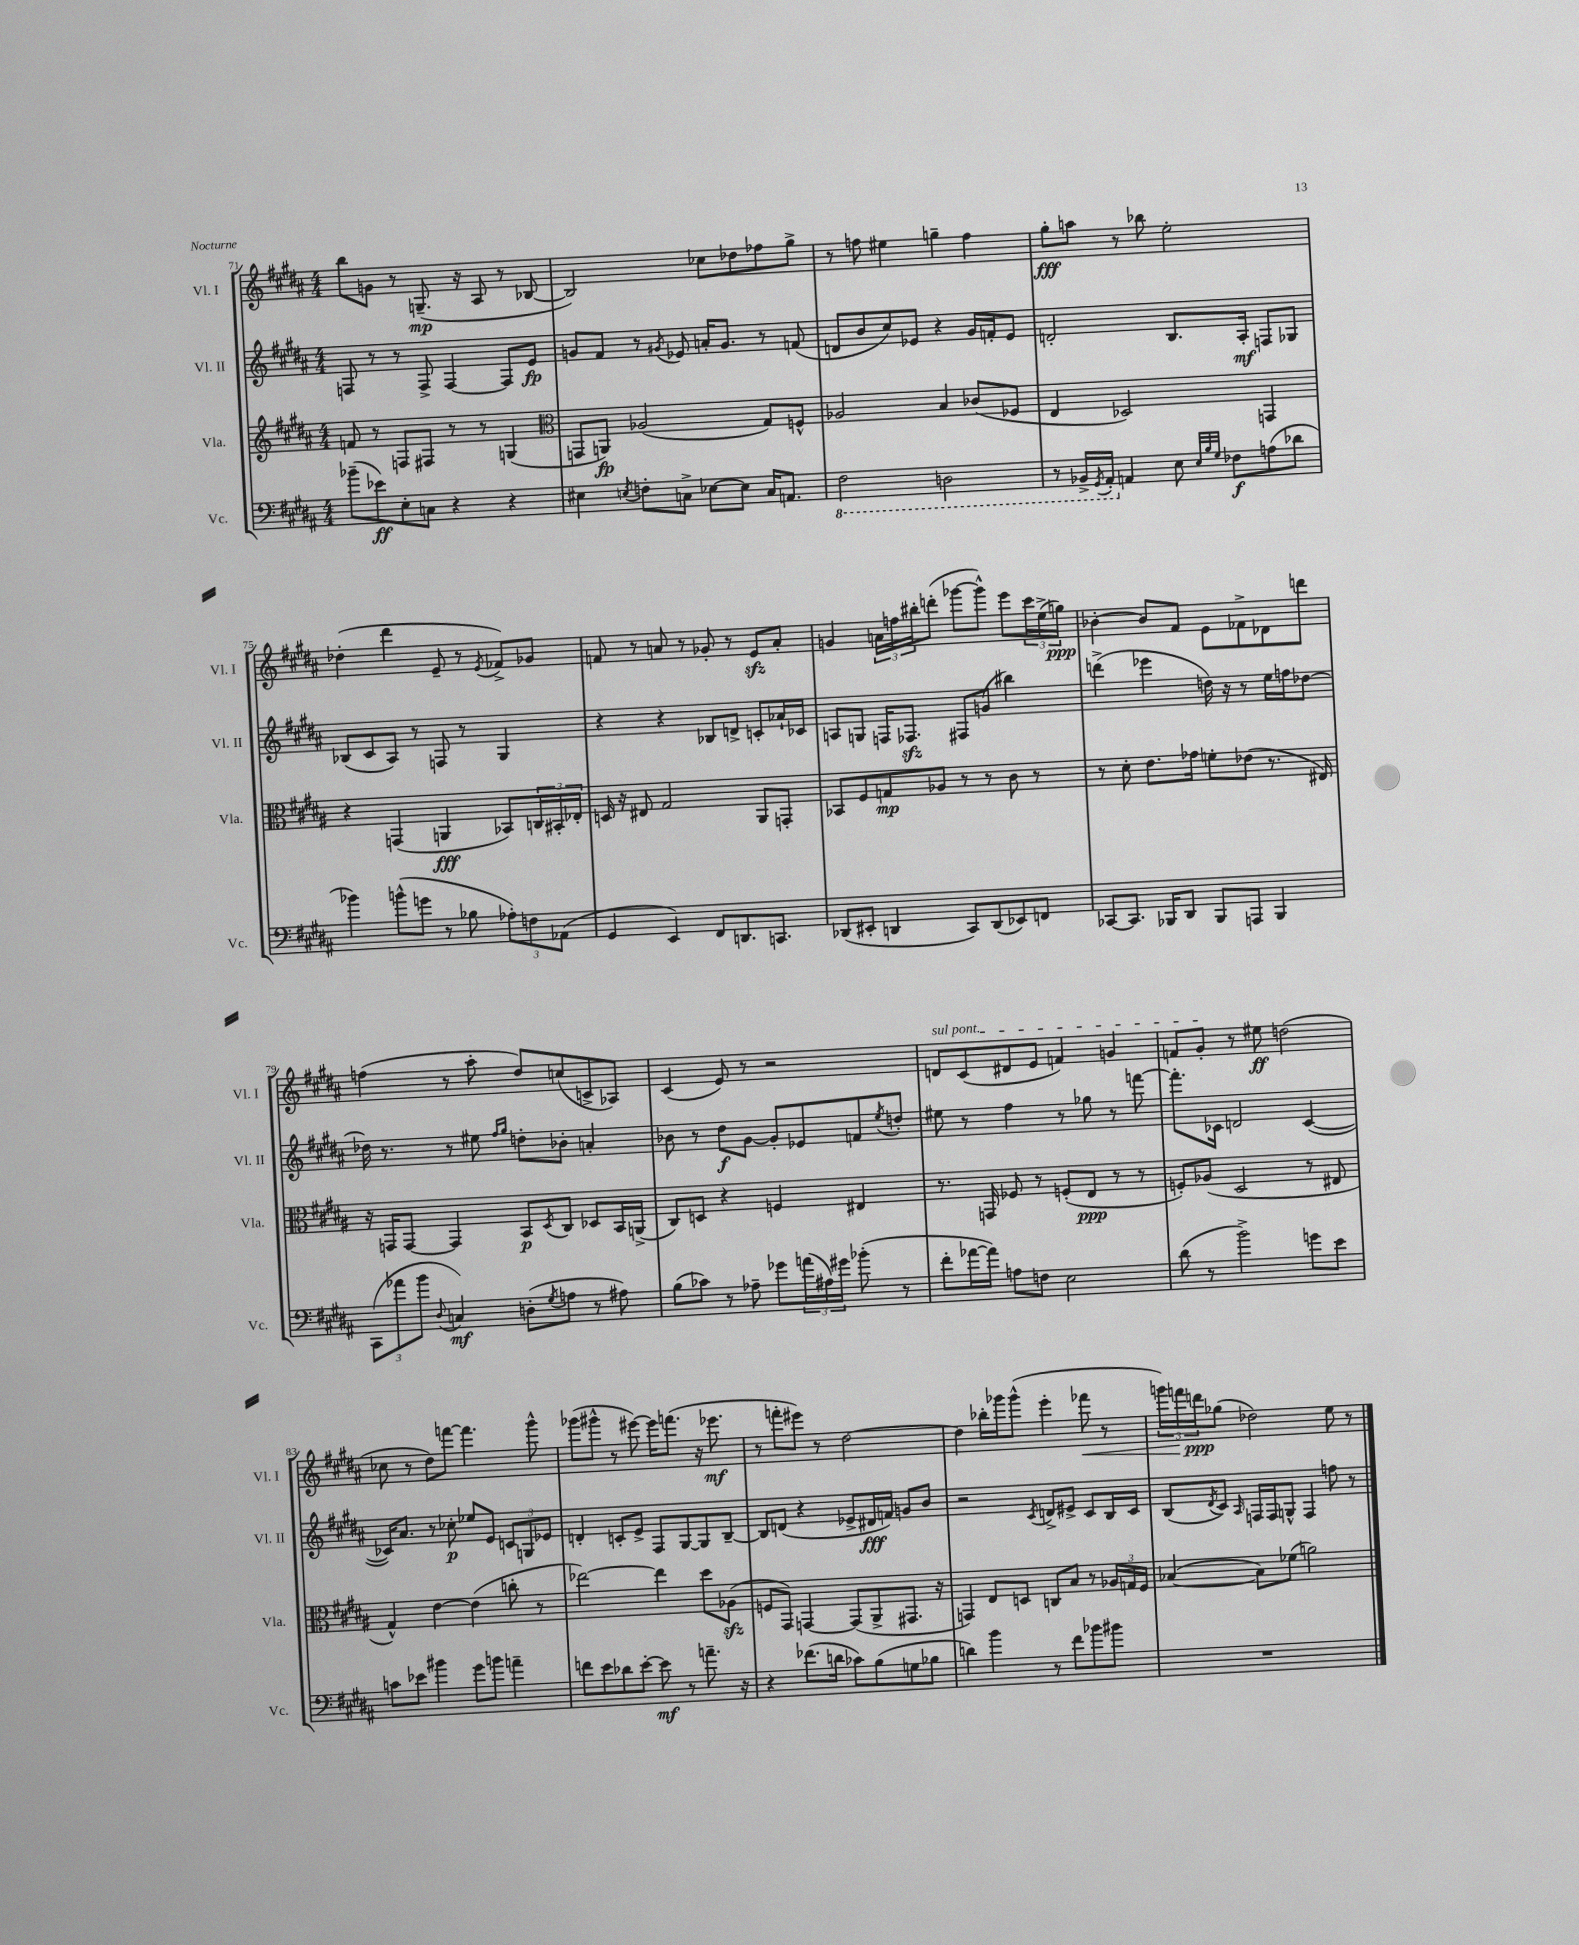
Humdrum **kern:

**kern	**dynam	**kern	**dynam	**kern	**dynam	**kern	**dynam
*part4	*part4	*part3	*part3	*part2	*part2	*part1	*part1
*staff4	*staff4	*staff3	*staff3	*staff2	*staff2	*staff1	*staff1
*I"Vc.	*	*I"Vla.	*	*I"Vl. II	*	*I"Vl. I	*
*I'Vc.	*	*I'Vla.	*	*I'Vl. II	*	*I'Vl. I	*
*clefF4	*	*clefG2	*	*clefG2	*	*clefG2	*
*k[f#c#g#d#a#]	*	*k[f#c#g#d#a#]	*	*k[f#c#g#d#a#]	*	*k[f#c#g#d#a#]	*
*M4/4	*	*M4/4	*	*M4/4	*	*M4/4	*
=71	=71	=71	=71	=71	=71	=71	=71
(8b-X~\L	.	8fn/	.	8Fn/	.	8bb\L	.
8e-X\)	ff	8r	.	8r	.	8gn\J	.
8E'\	.	8Fn/L	.	8r	.	8r	.
8Cn\J	.	8F#X/J	.	8F^/	.	(8.Gn~/	mp
4r	.	8r	.	[4F/	.	.	.
.	.	.	.	.	.	16r	.
.	.	8r	.	.	.	8A#/	.
4r	.	(4Gn/	.	8F/L]	.	8r	.
.	.	.	.	8e/J	fp	[8B-X/	.
=72	=72	=72	=72	=72	=72	=72	=72
*	*	*clefC3	*	*	*	*	*
4E#X\	.	8GGn/L	.	8gn/L	.	2B-/])	.
.	.	8AAn/J)	fp	8f#/J	.	.	.
8qEn/	.	.	.	.	.	.	.
8Fn'\L	.	(2A-X/	.	8r	.	.	.
.	.	.	.	8qg#X/	.	.	.
8Cn^\J	.	.	.	8e-X/	.	.	.
[8E-X\L	.	.	.	16an'/KL	.	8cc-X\L	.
.	.	.	.	8.g#/J	.	.	.
8E-\J]	.	.	.	.	.	8dd-X\	.
16C/KL	.	8G#/L)	.	8r	.	8ff-X\	.
8.AAn/J	.	.	.	.	.	.	.
.	.	8Fn^^/J	.	(8fn/	.	8gg#^\J	.
=73	=73	=73	=73	=73	=73	=73	=73
*8ba	*	*	*	*	*	*	*
2FF#\	.	2A-X/	.	8dn/L	.	8r	.
.	.	.	.	8b/	.	8ffn\	.
.	.	.	.	8cc#/)	.	4ee#X\	.
.	.	.	.	8e-X/J	.	.	.
2DDn\	.	4B/	.	4r	.	4ggn~\	.
.	.	(8c-X/L	.	16g#/LL	.	4ff\	.
.	.	.	.	16fn'/J	.	.	.
.	.	8F-X/J	.	8e-/J	.	.	.
=74	=74	=74	=74	=74	=74	=74	=74
8r	.	4E/	.	2dn'/	.	8gg#'\L	fff
16BBB-X^/LL	.	.	.	.	.	8aan\J	.
8qGGG#/	.	.	.	.	.	.	.
16AAA#'/JJ	.	.	.	.	.	.	.
*X8ba	*	*	*	*	*	*	*
4AAn/	.	2D-X/)	.	.	.	8r	.
.	.	.	.	.	.	8bb-X\	.
8E\	.	.	.	8.B/L	.	2ee'\	.
32qqE/LLL	.	.	.	.	.	.	.
32qqB/	.	.	.	.	.	.	.
32qqG#/JJJ	.	.	.	.	.	.	.
8F-X\L	f	.	.	.	.	.	.
.	.	.	.	16A#'/Jk	mf	.	.
(8An\	.	4GGn/	.	8Fn/L	.	.	.
8d-X\J	.	.	.	8G-X/J	.	.	.
!!LO:LB:g=z
=75	=75	=75	=75	=75	=75	=75	=75
4b-X\)	.	4r	.	(8B-X/L	.	(4dd-X'\	.
.	.	.	.	8c#/	.	.	.
(8bn^^\L	.	(4GGn/	.	8A#/J)	.	4ddd#\	.
8gn\J	.	.	.	8r	.	.	.
8r	.	4AAn/	fff	8Fn/	.	8e~/	.
8B-X\	.	.	.	8r	.	8r	.
.	.	.	.	.	.	8qe/	.
12A-X'\L)	.	8BB-X/L)	.	4G#/	.	8f-X^/L)	.
12Fn\	.	.	.	.	.	.	.
.	.	24Cn/L	.	.	.	8g-X/J	.
(12AA-X\J	.	24BB#X'/	.	.	.	.	.
.	.	24E-X'/JJ	.	.	.	.	.
=76	=76	=76	=76	=76	=76	=76	=76
4GG#/	.	16Dn/	.	4r	.	8fn/	.
.	.	16r	.	.	.	.	.
.	.	8E#X/	.	.	.	8r	.
4EE/)	.	2G#/	.	4r	.	8an/	.
.	.	.	.	.	.	8r	.
8FF#/L	.	.	.	8B-X/L	.	8g-X'/	.
8.DDn/	.	.	.	8dn^/J	.	8r	.
.	.	8AA#/L	.	8cn'/L	.	8ezz/L	.
8.CCn/J	.	.	.	.	.	.	.
.	.	8GGn'/J	.	16a-X`/L	.	8a'/J	.
.	.	.	.	16c-X/JJ	.	.	.
=77	=77	=77	=77	=77	=77	=77	=77
(8DD-X/L	.	8BB-X/L	.	8An/L	.	4gn/	.
8EE#X'/J	.	8F#/	.	8Gn/J	.	.	.
4DDn/	.	8Gn/	mp	16Fn/KL	.	24an\LL	.
.	.	.	.	.	.	24ffn\	.
.	.	.	.	8.F-Xzz/J	.	.	.
.	.	.	.	.	.	24bb#X'\J	.
.	.	8A-X/J	.	.	.	(8dddn'\J	.
8CC#/L)	.	8r	.	8F#X/L	.	[8ggg-X\L	.
(8DD/	.	8r	.	(8gn/J	.	8ggg-^^\J])	.
8EE-X/)	.	8c#\	.	4bb#X\)	.	8eee\L	.
8FFn/J	.	8r	.	.	.	24ccc#\L	.
.	.	.	.	.	.	(24ee^\	.
.	.	.	.	.	.	24ggn\JJ)	ppp
=78	=78	=78	=78	=78	=78	=78	=78
[8CC-X/L	.	8r	.	(4dddn^\	.	[4b-X'\	.
8.CC-/J]	.	8d#'\	.	.	.	.	.
.	.	8.e\L	.	4eee-X\	.	8b-/L]	.
16BBB-X/KL	.	.	.	.	.	.	.
8DD#/J	.	.	.	.	.	8f#/J	.
.	.	16g-X\Jk	.	.	.	.	.
8BBB-/L	.	8fn'\L	.	16ddn\)	.	8e\L	.
.	.	.	.	16r	.	.	.
8AAAn/J	.	(8e-X\J	.	8r	.	8f-X^\	.
4BBB-/	.	8.r	.	16ee\LL	.	8d-X\	.
.	.	.	.	16ffn\J	.	.	.
.	.	.	.	[8dd-X\J	.	8dddn\J	.
.	.	16E#X/)	.	.	.	.	.
!!LO:LB:g=z
=79	=79	=79	=79	=79	=79	=79	=79
(12CC#\L	.	16r	.	16dd-X\]	.	(4ffn\	.
.	.	16GGn/KL	.	8.r	.	.	.
12a-X\	.	.	.	.	.	.	.
.	.	[8GG/J	.	.	.	.	.
12b\J	.	.	.	.	.	.	.
8qqD#/	.	.	.	.	.	.	.
4Cn/)	mf	4GG/]	.	8r	.	8r	.
.	.	.	.	8ee#X\	.	8aa#'\	.
.	.	.	.	16qqff#/LL	.	.	.
.	.	.	.	16qqgg#/JJ	.	.	.
(8Dn'\L	.	8BB/L	p	8ddn'\L	.	8dd#/L)	.
8qG#/	.	8qD#/	.	.	.	.	.
8An\J	.	8C#/J	.	8b-X'\J	.	(8ccn/	.
8r	.	8D-X/L	.	4an'/	.	8cn^/	.
8A#X\)	.	16BB/L	.	.	.	8A-X/J)	.
.	.	(16AAn^/JJ	.	.	.	.	.
=80	=80	=80	=80	=80	=80	=80	=80
(8B\L	.	8C#/L)	.	8b-X\	.	(4c#/	.
8c-X\J)	.	8Dn/J	.	8r	.	.	.
8r	.	4r	.	8dd#\L	f	8e/)	.
8A-X~\	.	.	.	[8g#\J	.	8r	.
8g-X\L	.	4Fn/	.	8g#'/L]	.	2r	.
(24an\L	.	.	.	8e-X/	.	.	.
24A#X\)	.	.	.	.	.	.	.
24g#X\JJ	.	.	.	.	.	.	.
(8b-X'\	.	4E#X/	.	8fn/	.	.	.
.	.	.	.	8qee/	.	.	.
8r	.	.	.	8ddn'/J	.	.	.
=81	=81	=81	=81	=81	=81	=81	=81
!	!	!	!	!	!	!LO:TX:a:i:t=sul pont.	!
8f#'\L	.	8.r	.	8ee#X\	.	8dn/L	.
[16a-X\L	.	.	.	8r	.	(8c#/	.
16a-\JJ])	.	16GGn/	.	.	.	.	.
8An\L	.	8F-X/	.	4ff#\	.	8d#X/	.
8Fn\J	.	8r	.	.	.	8e/J	.
2E\	.	(8Fn'/L	.	8r	.	4fn/)	.
.	.	8E/J	ppp	8gg-X\	.	.	.
.	.	8r	.	8r	.	4gn/	.
.	.	8r	.	[8fffn\	.	.	.
=82	=82	=82	=82	=82	=82	=82	=82
(8d#\	.	8Fn'/L)	.	8.fff'\L]	.	8fn/L	.
8r	.	(8A-X/J	.	.	.	8g#'/J	.
.	.	.	.	16c-X\Jk	.	.	.
2b^\)	.	2D#/	.	2dn/	.	8r	.
.	.	.	.	.	.	8ee#X\	ff
.	.	.	.	.	.	(2ddn\	.
8gn\L	.	8r	.	([4c-/	.	.	.
8e\J	.	8E#X/	.	.	.	.	.
!!LO:LB:g=z
=83	=83	=83	=83	=83	=83	=83	=83
8cn\L	.	4G#^^/)	.	16c-X/KL])	.	8cc-X\	.
.	.	.	.	8.a#/J	.	.	.
8e-X\J	.	.	.	.	.	8r	.
4b#X\	.	[4e\	.	8r	.	8dd#\L)	.
.	.	.	.	8cc-X'\	p	[8fffn\J	.
8g#\L	.	(4e\]	.	8ee-X/L	.	4.fff\]	.
8bn\J	.	.	.	8e/J	.	.	.
4an~\	.	8ccn'\	.	12cn/L	.	.	.
.	.	.	.	12Gn/	.	.	.
.	.	8r	.	.	.	8ggg#^^\	.
.	.	.	.	12e-X/J	.	.	.
=84	=84	=84	=84	=84	=84	=84	=84
8fn\L	.	[2ee-X\)	.	4dn'/	.	(8ggg-X\L	.
8e\	.	.	.	.	.	8ggg#X^^\J	.
8d-X\	.	.	.	8cn'/L	.	8r	.
[8e'\J	.	.	.	8e^/J	.	[8eee#X\)	.
8e\]	mf	4ee-\]	.	8F#/L	.	16eee#\KL]	.
.	.	.	.	.	.	(8.fffn\J	.
8r	.	.	.	[8G#/	.	.	.
8.an~\	.	8dd#\L	.	8G#/]	.	16r	.
.	.	.	.	.	.	8.eee-X\	mf
.	.	(8A-Xzz\J	.	[8B~/J	.	.	.
16r	.	.	.	.	.	.	.
=85	=85	=85	=85	=85	=85	=85	=85
4r	.	8Fn/L	.	8B/L]	.	8r	.
.	.	8GG#/J)	.	(8dn/J	.	8fffn'\L	.
(8.f-X\L	.	[4GGn/	.	4r	.	8eee#X\J)	.
.	.	.	.	.	.	8r	.
16dn\Jk	.	.	.	.	.	.	.
8c-X\L)	.	(8GG/L]	.	8e-X^/L	.	[2dd#\	.
(8B\	.	8AA#^/	.	16d#X/L	fff	.	.
.	.	.	.	16fn/JJ)	.	.	.
8Gn\	.	8.GG#X/J	.	8gn/L	.	.	.
8B-X\J	.	.	.	8b/J	.	.	.
.	.	16r	.	.	.	.	.
=86	=86	=86	=86	=86	=86	=86	=86
4dn\)	.	4GGn/)	.	2r	.	4dd#\]	.
4b\	.	8E/L	.	.	.	16bb-X'\LL	.
.	.	.	.	.	.	16ggg-X\J	.
.	.	8Dn/J	.	.	.	(8ggg-^^\J	.
.	.	.	.	8qc#/	.	.	.
8r	.	8Cn/L	.	8dn^/L	.	4eee'\	.
8f#\L	.	8B/J	.	8e#X^/J	.	.	.
!	!	!	!	!	!	!	!LO:HP:b
8b-X\	.	8r	.	8c#/L	.	8fff-X\	<
8b#X\J	.	24A-X/LL	.	16B/L	.	8r	.
.	.	24Gn/	.	.	.	.	.
.	.	.	.	16c#/JJ	.	.	.
.	.	24F#/JJ	.	.	.	.	.
=87	=87	=87	=87	=87	=87	=87	=87
1r	.	([4B-X/	.	(8B/L	.	24gggn\LL)	.
.	.	.	.	.	.	24fffn\	.
.	.	.	.	.	.	24dddn\J	ppp
.	.	.	.	8qd#/	.	.	.
.	.	.	.	8c#/J)	.	(8gg-X\J	[
.	.	.	.	16qqA#/	.	.	.
.	.	8B-\L])	.	16Fn/LL	.	2dd-X\)	.
.	.	.	.	16F/J	.	.	.
.	.	(8f-X\J	.	8Gn^^/J	.	.	.
.	.	2an\)	.	4F/	.	.	.
.	.	.	.	8ffn\	.	8ee\	.
.	.	.	.	8r	.	8r	.
==	==	==	==	==	==	==	==
*-	*-	*-	*-	*-	*-	*-	*-
